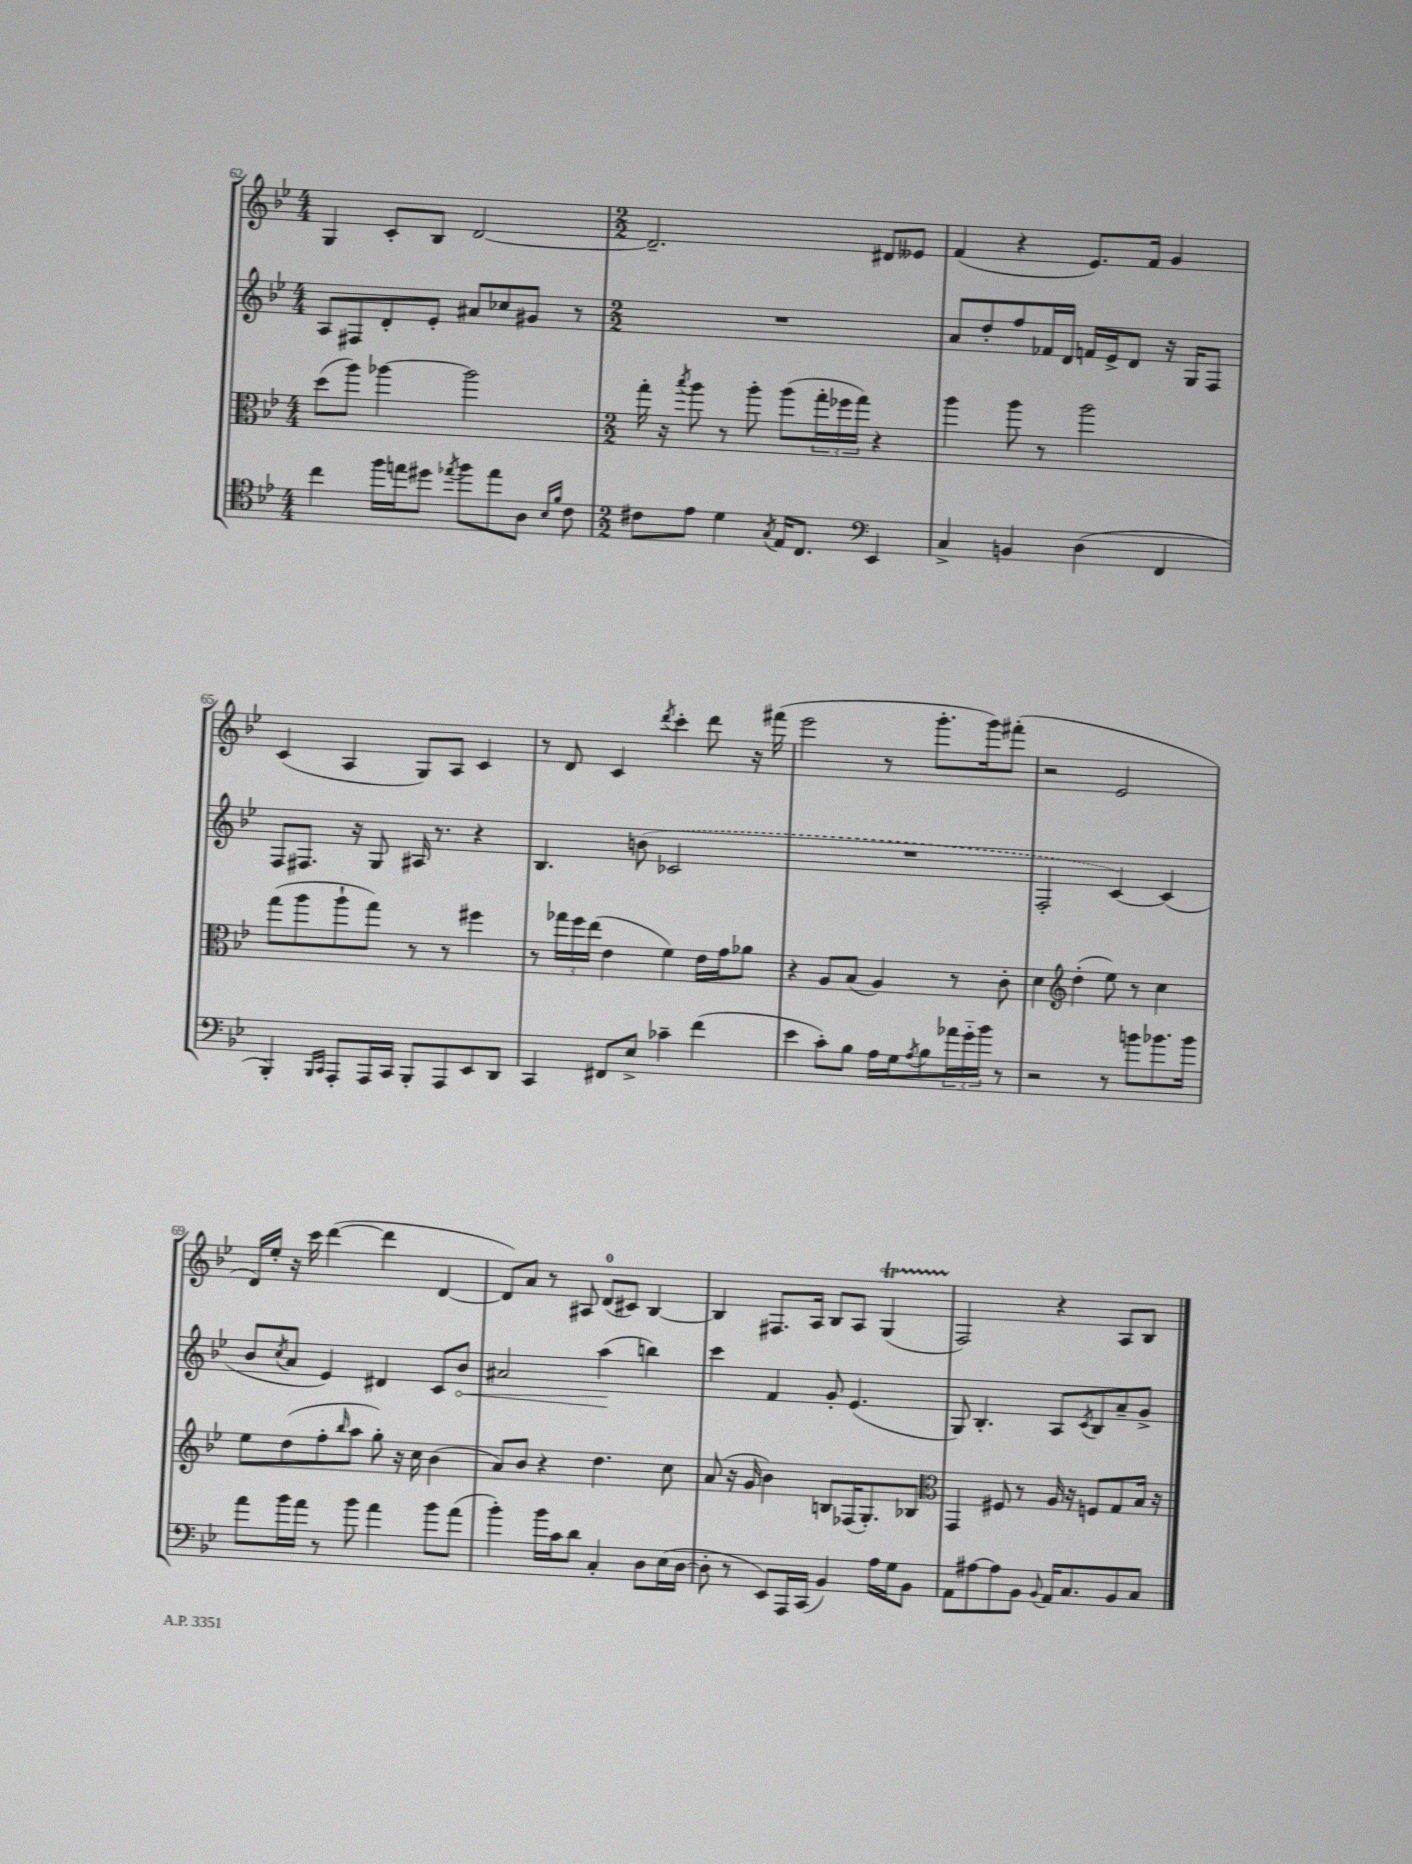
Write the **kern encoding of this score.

**kern	**kern	**kern	**kern
*staff4	*staff3	*staff2	*staff1
*clefC4	*clefC3	*clefG2	*clefG2
*k[b-e-]	*k[b-e-]	*k[b-e-]	*k[b-e-]
*M4/4	*M4/4	*M4/4	*M4/4
4cc\	(8dd\L	8A/L	4G/
.	8aa\J)	8F#/	.
16ff\LL	[4aa-\	8d'/	8c'/L
16ee\J	.	.	.
8dd#\J	.	8e-'/J	8B-/J
8qee-/	.	.	.
8ff\L	2aa-\]	8a#/L	[2d/
8ee-\	.	8cc-/	.
8A\J	.	8g#/J	.
16qqB-/LL	.	.	.
16qqf/JJ	.	.	.
8c\	.	8r	.
=	=	=	=
*M2/2	*M2/2	*M2/2	*M2/2
8c#\L	16gg'\	1r	2.d~/]
.	16r	.	.
.	8qbb-/	.	.
8e-\J	8aa\	.	.
4d\	8r	.	.
.	8aa'\	.	.
8qG/	.	.	.
16E-/LK	(8aa\L	.	.
8.C/J	.	.	.
.	24gg'\L	.	.
.	24ff-\	.	.
.	24gg\JJ)	.	.
*clefF4	*	*	*
4EE-/	4r	.	8d#/L
.	.	.	8e--/J
=	=	=	=
4C^/	4aa\	8a/L	(4f/
.	.	8dd'/	.
4BB/	8aa\	8ff/	4r
.	8r	16f-/L	.
.	.	16d/JJ	.
(4D\	2aa\	16f/LL	8.e-/L)
.	.	16e-^/J	.
.	.	8d/J	.
.	.	.	16f/Jk
4FF/	.	16r	4g/
.	.	16G/LK	.
.	.	8F/J	.
=	=	=	=
4BBB-'/)	(8gg\L	8F/L	(4c/
.	8aa\	8.F#/J	.
16qqBBB-/LL	.	.	.
16qqCC/JJ	.	.	.
8AAA'/L	8aa`\	.	4A/
.	.	16r	.
16AAA/L	8gg\J)	8G/	.
16CC/JJ	.	.	.
8BBB-'/L	8r	16A#/	8G/L)
.	.	8.r	.
8AAA/	8r	.	8A/J
8EE-/	4ff#\	4r	4c/
8DD/J	.	.	.
=	=	=	=
4CC/	8r	4.B-/	8r
.	24gg-\LL	.	8d/
.	24ff\	.	.
.	(24ee-\JJ	.	.
8FF#/L	4e-\	.	4c/
8E-^/J	.	(8b\	.
.	.	.	8qddd/
4c-~\	4f\)	2c-/	4ccc'\
(4f\	16e-\LL	.	8ddd\
.	16g\J	.	.
.	8a-\J	.	16r
.	.	.	(16fff#\
=	=	=	=
4e-\	4r	1r	2eee-\
8c'\L)	8A/L	.	.
8B-\J	(8B-/J	.	.
16A\LL	4A/)	.	8r
16G\J	.	.	.
8qA/	.	.	.
8B-\	.	.	8.ggg'\L
24a-\L	8r	.	.
24g'~\	.	.	.
.	.	.	16ggg\k)
24b-\JJ	.	.	.
8r	8c'\	.	(8fff#'\J
=	=	=	=
2r	4d\	2F'/	2r
*	*clefG2	*	*
.	(4dd'\	.	.
8r	8ee-\)	[4c/)	2e-/
8b\L	8r	.	.
8.b-\	4cc\	(4c/]	.
16b-\Jk	.	.	.
=	=	=	=
8a\L	8ee-\L	8b-/L	16d/LL)
.	.	.	16ee-'/JJ
.	.	8qcc/	.
16b-\L	(8dd\	8a/J	16r
16a\JJ	.	.	16ccc\
8r	8ff'\	4e-/)	([4ddd\
.	16qqbb-/	.	.
8b-\	8aa\J	.	.
4a\	8gg'\)	4d#/	4ddd\]
.	16r	.	.
.	16cc\	.	.
8b-\L	(4b-\	8c/L	[4d/
(8a\J	.	8b-/J	.
=	=	=	=
4b-'\)	8a/L)	2a#/	8d/]L)
.	8b-/J	.	8a/J
16b-\LL	4r	.	8r
16c\J	.	.	.
8d\J	.	.	8A#/
4C'/	4.dd\	(4aa\	(8d/L
.	.	.	8c#/J)
8D\L	.	4bb\)	[4B-/
(16E-\L	8cc\	.	.
[16D\JJ	.	.	.
=	=	=	=
8D'\]	(8a/	4ccc\	4B-/]
8r	16r	.	.
.	16g/	.	.
8EE-/L)	4b-\)	4f/	8.F#/L
16AAA/L	.	.	.
(16CC/JJ	.	.	16A/Jk
4BB-/)	8B/L	8g'/	8B-/L
.	(16F-/K	(4.e-/	8A/J
.	8.G'/)	.	.
16A\LL	.	.	(4G/
16G\J	.	.	.
8BB-\J	8B-/J	.	.
=	=	=	=
*	*clefC3	*	*
8AA\L	4GG/	8G/)	2F/)
[8A#\	.	4.B-'/	.
8A#\]	8F#/	.	.
8BB-\J	8r	.	.
8qqBB-/	.	.	.
16AA/LK	16A/	8A/L	4r
8.C/	16r	.	.
.	.	8qc/	.
.	8F/L	8B-/	.
8BB-/	8G/	8a~/	8A/L
8C/J	16B-/Jk	8g^/J	8B-/J
.	16r	.	.
==	==	==	==
*-	*-	*-	*-
